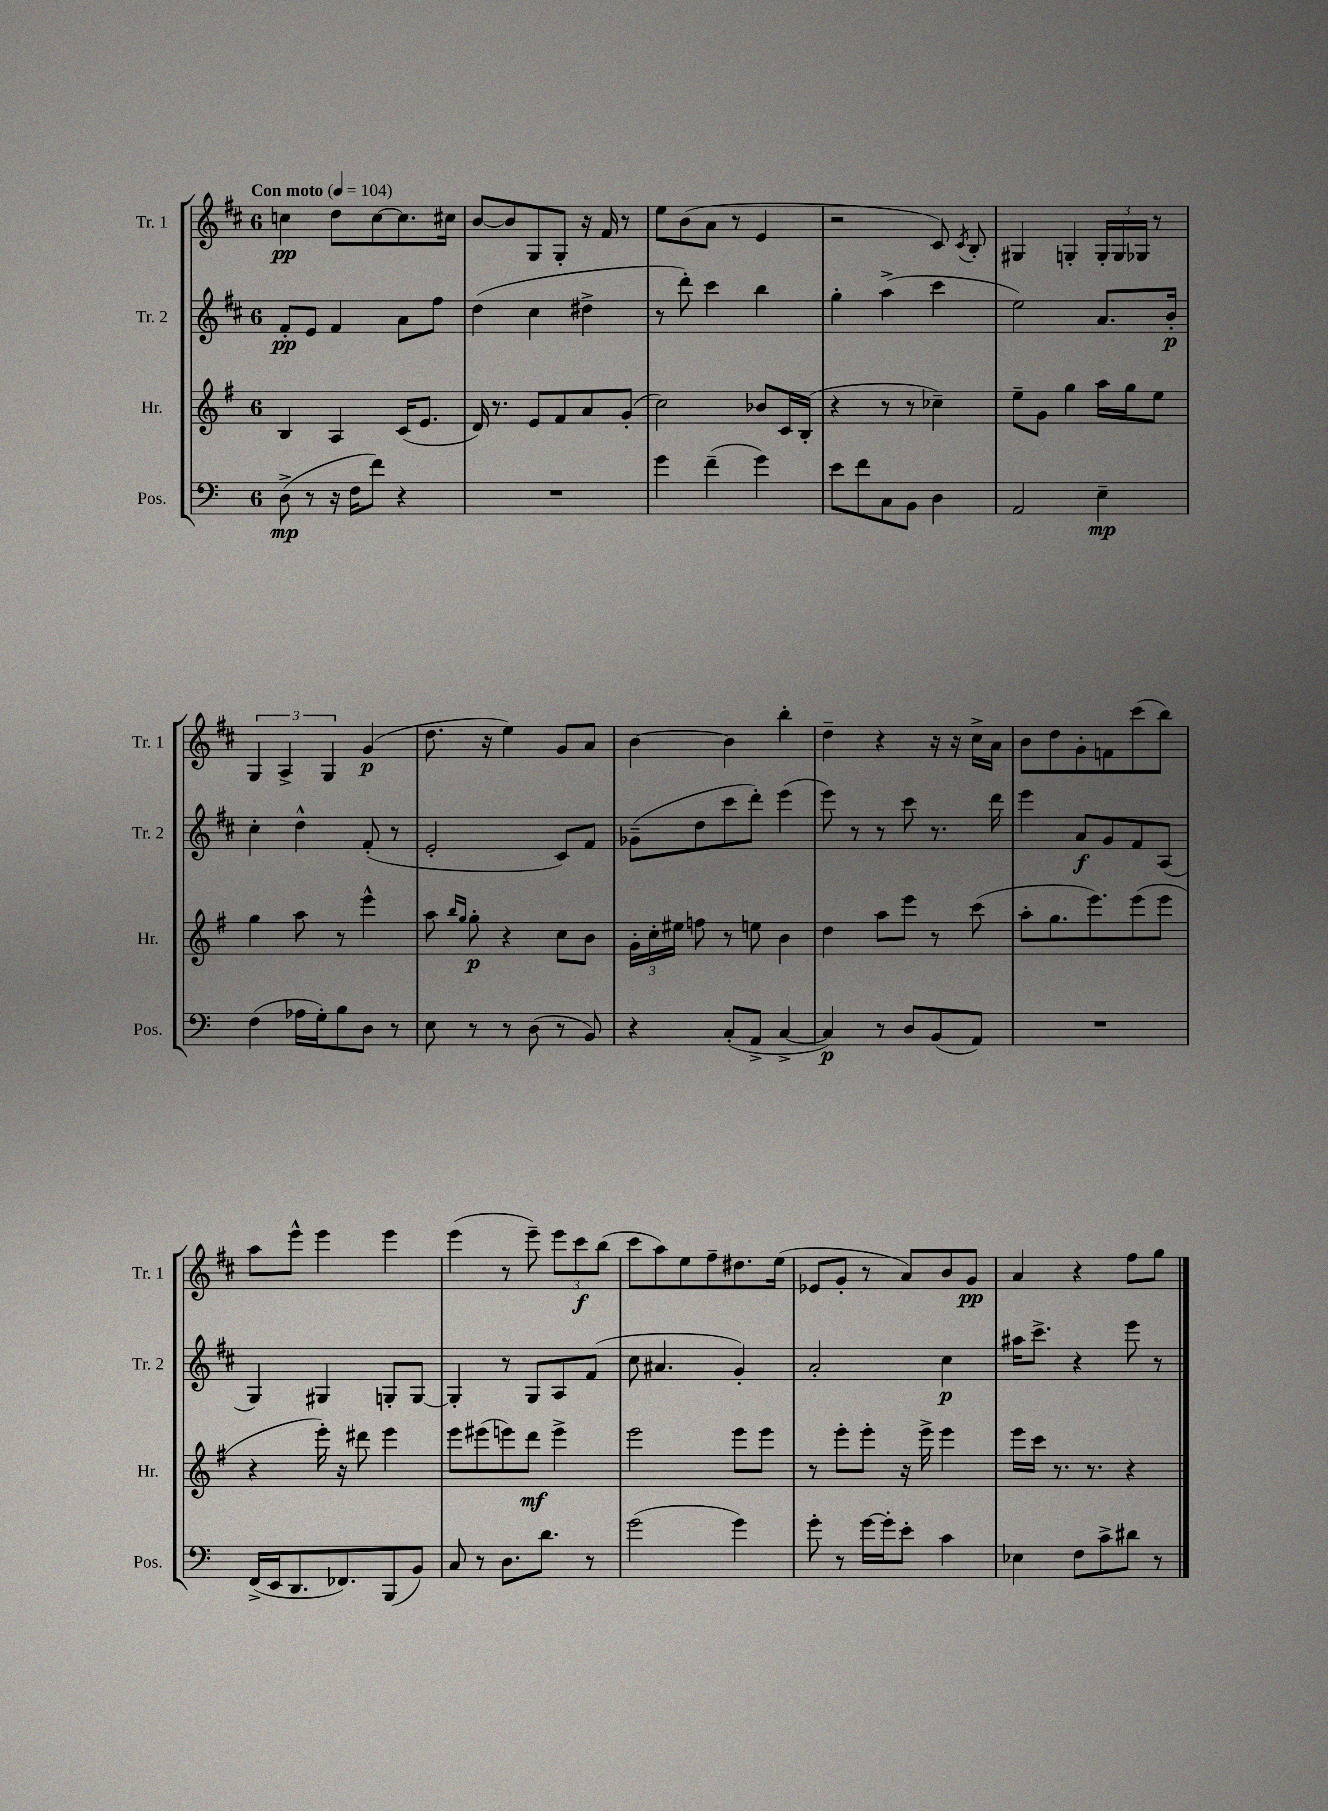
<<
\new StaffGroup <<
\new Staff = "s0" \with { instrumentName = "Tr. 1" shortInstrumentName = "Tr. 1" } {
    \clef treble \key d \major \once \override Staff.TimeSignature.style = #'single-digit \time 6/8 \tempo "Con moto" 4 = 104
    \autoBeamOff c''4\pp d''8[ c''8~ c''8. cis''16] |
    b'8[~ b'8 g8 g8]-. r16 fis'16 r8 |
    e''8[ b'8( a'8] r8 e'4 |
    r2 cis'8) \acciaccatura { cis'8 } b8-. |
    gis4 g4-. \tuplet 3/2 { g16[-. g16 ges16] } r8 |
    \tuplet 3/2 { g4 a4-> g4 } g'4\p( |
    d''8. r16 e''4) g'8[ a'8] |
    b'4~ b'4 b''4-. |
    d''4-- r4 r16 r16 cis''16[-> a'16] |
    b'8[ d''8 g'8-. f'8 cis'''8( b''8]) |
    a''8[ e'''8]-^ e'''4 e'''4 |
    e'''4( r8 e'''8--) \tuplet 3/2 { e'''8[ cis'''8\f b''8]( } |
    cis'''8[ a''8) e''8 fis''8-- dis''8. e''16]( |
    ees'8[ g'8]-. r8 a'8[) b'8 g'8]\pp |
    a'4 r4 fis''8[ g''8] \bar "|." |
}
\new Staff = "s1" \with { instrumentName = "Tr. 2" shortInstrumentName = "Tr. 2" } {
    \clef treble \key d \major \once \override Staff.TimeSignature.style = #'single-digit \time 6/8
    \autoBeamOff fis'8[-.\pp e'8] fis'4 a'8[ fis''8] |
    d''4( cis''4 dis''4-> |
    r8 d'''8-.) cis'''4 b''4 |
    g''4-. a''4->( cis'''4 |
    e''2) a'8.[ b'16]-.\p |
    cis''4-. d''4-^ fis'8-.( r8 |
    e'2-. cis'8[) fis'8] |
    ges'8[--( d''8 cis'''8 d'''8]-.) e'''4( |
    e'''8) r8 r8 cis'''8 r8. d'''16 |
    e'''4 a'8[\f g'8 fis'8 a8]( |
    g4) gis4 g8[-. g8]~ |
    g4-. r8 g8[ a8 fis'8]( |
    cis''8 ais'4. g'4-.) |
    a'2-. cis''4\p |
    ais''16[ cis'''8.]-> r4 e'''8 r8 \bar "|." |
}
\new Staff = "s2" \with { instrumentName = "Hr." shortInstrumentName = "Hr." } {
    \clef treble \key g \major \once \override Staff.TimeSignature.style = #'single-digit \time 6/8
    \autoBeamOff b4 a4 c'16[( e'8.] |
    d'16) r8. e'8[ fis'8 a'8 g'8]-.( |
    c''2) bes'8[ c'16 b16]-.( |
    r4 r8 r8 ces''4--) |
    e''8[-- g'8] g''4 a''16[ g''16 e''8] |
    g''4 a''8 r8 e'''4-^ |
    a''8 \grace { b''16[ g''16] } g''8-.\p r4 c''8[ b'8] |
    \tuplet 3/2 { g'16[-. c''16-. eis''16] } f''8 r8 e''8 b'4 |
    d''4 a''8[ e'''8] r8 c'''8( |
    a''8[-. g''8. e'''8.) e'''8( e'''8] |
    r4 e'''16-.) r16 dis'''8 e'''4 |
    e'''8[ eis'''8( e'''8) d'''8]\mf e'''4-> |
    e'''2 e'''8[ e'''8] |
    r8 e'''8[-. e'''8]-. r16 e'''16-> e'''4 |
    e'''16[ c'''16] r8. r8. r4 \bar "|." |
}
\new Staff = "s3" \with { instrumentName = "Pos." shortInstrumentName = "Pos." } {
    \clef bass \key c \major \once \override Staff.TimeSignature.style = #'single-digit \time 6/8
    \autoBeamOff d8->\mp( r8 r16 f16[ f'8]) r4 |
    R2. |
    g'4 f'4--( g'4) |
    e'8[ f'8 c8 b,8] d4 |
    a,2 e4--\mp |
    f4( aes16[ g16-.) b8 d8] r8 |
    e8 r8 r8 d8( r8 b,8) |
    r4 c8[-.( a,8]-> c4~-> |
    c4\p) r8 d8[ b,8( a,8]) |
    R2. |
    f,16[->( e,16 d,8. fes,8.) b,,8( b,8]) |
    c8 r8 d8.[ d'8.] r8 |
    g'2( g'4) |
    g'8-. r8 g'16[~ g'16-. e'8]-. c'4 |
    ees4 f8[ c'8-> dis'8] r8 \bar "|." |
}
>>
>>
\layout { \context { \Score \remove "Bar_number_engraver" } }
